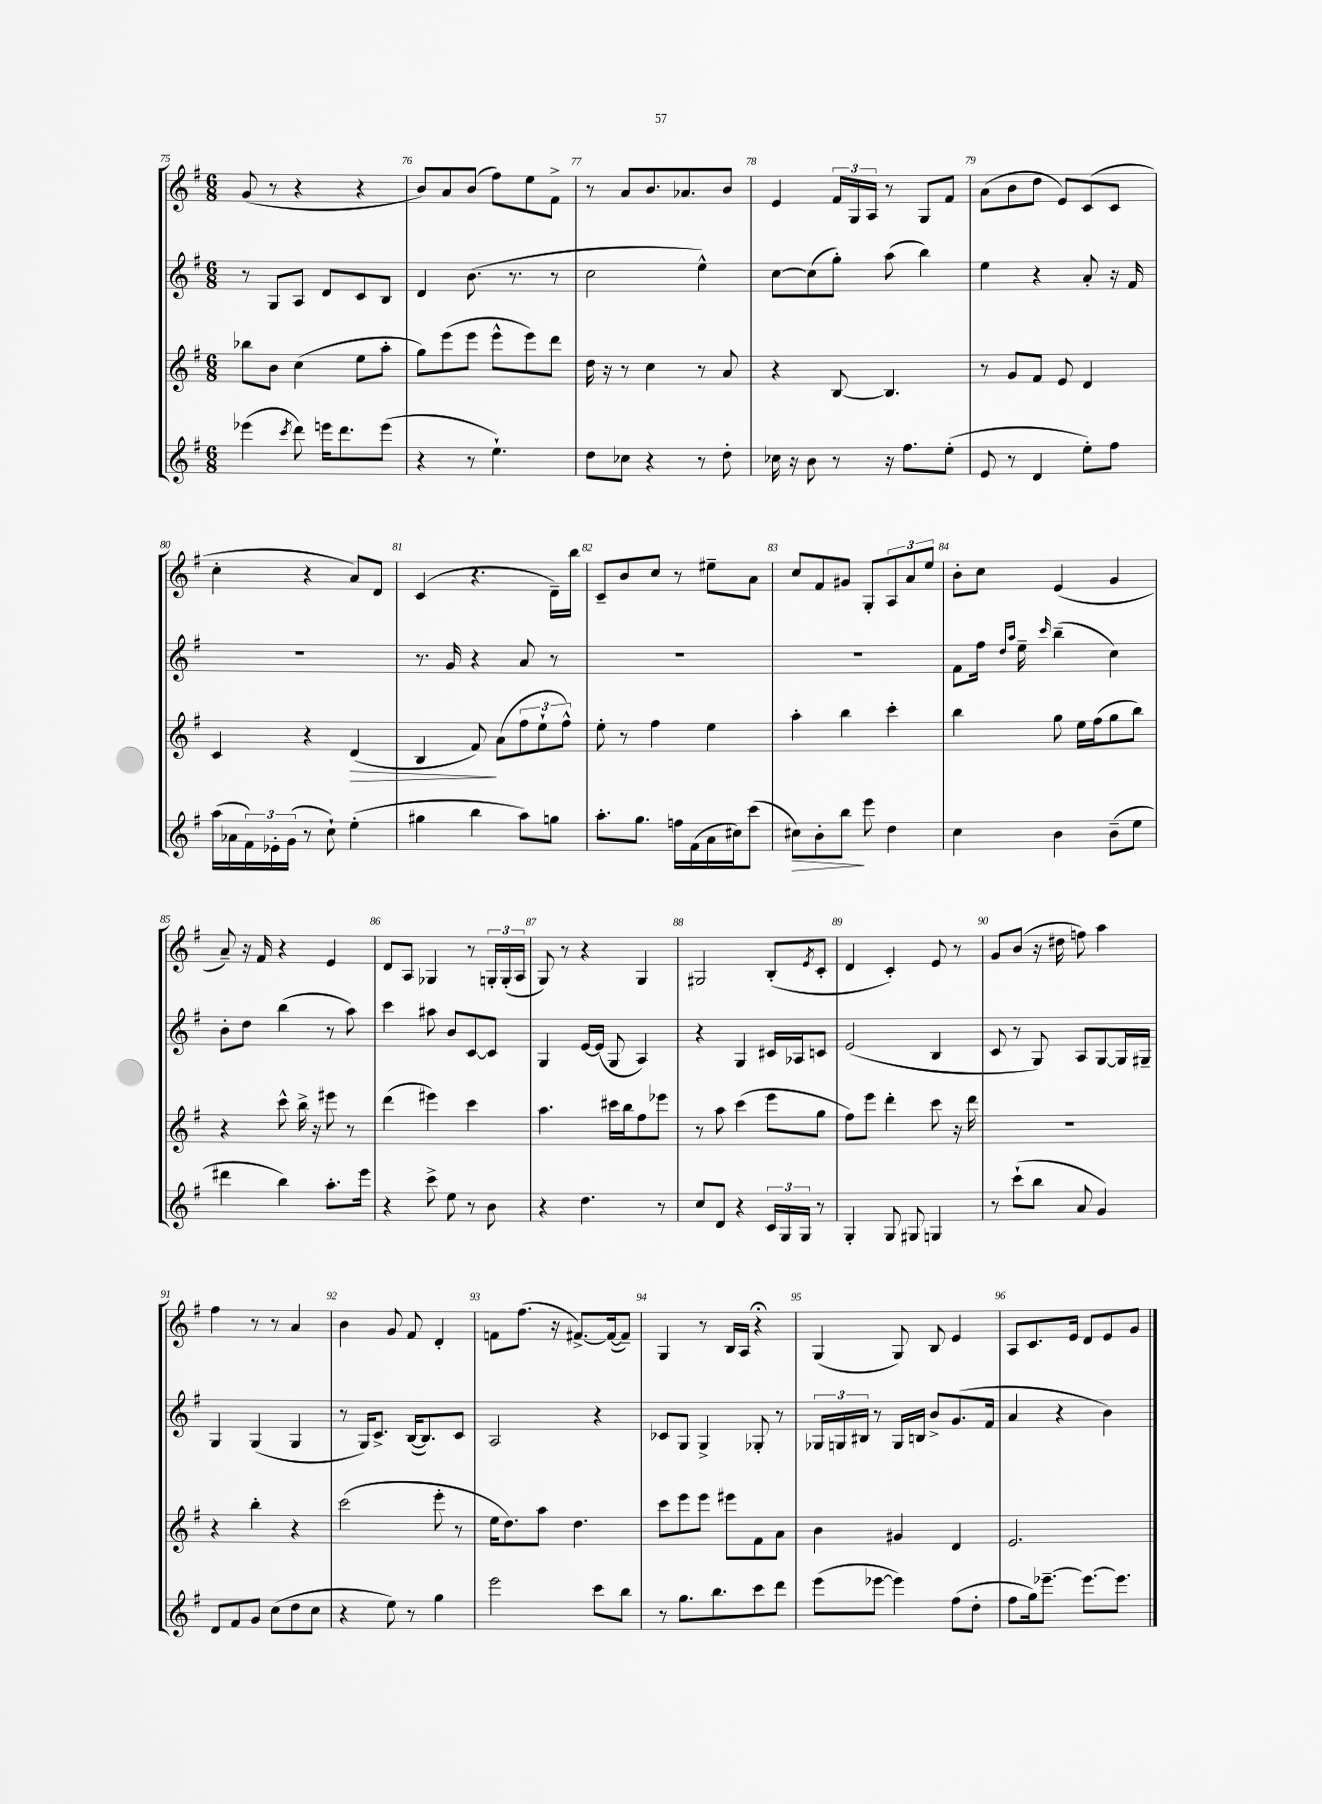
<<
\new StaffGroup <<
\new Staff = "s0" {
    \clef treble \key g \major \numericTimeSignature \time 6/8
    g'8( r8 r4 r4 |
    b'8) a'8 b'8( fis''8) e''8 fis'8-> |
    r8 a'8 b'8. aes'8. b'8 |
    e'4 \tuplet 3/2 { fis'16 g16 a16 } r8 g8 fis'8 |
    a'8( b'8 d''8 e'8) c'8( c'8 |
    c''4-. r4 a'8) d'8 |
    c'4( r4. d'16--) b''16 |
    c'8-- b'8 c''8 r8 eis''8-- a'8 |
    c''8 fis'8 gis'8 g8-. \tuplet 3/2 { a8 a'8 e''8 } |
    b'8-. c''8 e'4( g'4 |
    a'8--) r16 fis'16 r4 e'4 |
    d'8 a8 ges4 r8 \tuplet 3/2 { g16-. g16-.( a16 } |
    g8) r8 r4 g4 |
    gis2 b8-.( \acciaccatura { e'8 } c'8-. |
    d'4 c'4-.) e'8 r8 |
    g'8 b'8( r16 dis''16 f''8) a''4 |
    fis''4 r8 r8 a'4 |
    b'4 g'8 fis'8 d'4-. |
    f'8 fis''8.( r16 fis'8.~->) fis'16~( fis'8--) |
    g4 r8 b16 a16 r4\fermata |
    g4( g8) b8 e'4 |
    a8 c'8. e'16 d'8 e'8 g'8 \bar "|." |
}
\new Staff = "s1" {
    \clef treble \key g \major \numericTimeSignature \time 6/8
    r8 g8 a8 d'8 c'8 b8 |
    d'4 b'8.( r8. r8 |
    c''2 e''4-^) |
    c''8~ c''8( g''8-.) a''8( b''4) |
    e''4 r4 a'8-. r16 fis'16 |
    R2. |
    r8. g'16 r4 a'8 r8 |
    R2. |
    R2. |
    fis'8 fis''16 \grace { d''16 a''16 } e''16-- \grace { c'''16 } b''4--( c''4) |
    b'8-. d''8 b''4( r8 a''8) |
    c'''4 ais''8 b'8 c'8~ c'8 |
    g4 e'16~ e'16( g8 a4) |
    r4 g4 cis'16 aes16 c'8 |
    e'2( b4 |
    c'8 r8 g8) a8 g8~ g16 gis16-- |
    g4 g4( g4 |
    r8 g16) c'8.-> b16~( b8.) c'8 |
    a2 r4 |
    ces'8 g8 g4-> ges8-. r8 |
    \tuplet 3/2 { ges16 g16 bis16 } r8 g16 b16 b'8-> g'8.( fis'16 |
    a'4 r4 b'4) \bar "|." |
}
\new Staff = "s2" {
    \clef treble \key g \major \numericTimeSignature \time 6/8
    bes''8 b'8 c''4( e''8 a''8-. |
    g''8) e'''8( e'''8 e'''8-^ e'''8) d'''8 |
    d''16 r16 r8 c''4 r8 a'8 |
    r4 b8~ b4. |
    r8 g'8 fis'8 e'8 d'4 |
    c'4 r4 d'4\>( |
    b4 fis'8\!) a'8( \tuplet 3/2 { fis''8 e''8-! fis''8-^) } |
    e''8-. r8 fis''4 e''4 |
    a''4-. b''4 c'''4-. |
    b''4 g''8 e''16 fis''16( g''8 b''8) |
    r4 c'''8-^ b''16-> r16 eis'''8 r8 |
    d'''4( eis'''4) c'''4 |
    a''4. cis'''16 b''16 fis''8 ees'''8 |
    r8 a''8 c'''4( e'''8 g''8 |
    fis''8) e'''8 d'''4-. c'''8 r16 d'''16 |
    R2. |
    r4 b''4-. r4 |
    c'''2( e'''8-. r8 |
    e''16 d''8.) a''8 d''4. |
    c'''8 e'''8 e'''8 eis'''8 fis'8 a'8 |
    b'4 gis'4 d'4 |
    e'2. \bar "|." |
}
\new Staff = "s3" {
    \clef treble \key g \major \numericTimeSignature \time 6/8
    ees'''4( \acciaccatura { c'''8 } d'''8) e'''16 d'''8. e'''8( |
    r4 r8 e''4.-!) |
    d''8 ces''8 r4 r8 d''8-. |
    ces''16 r16 b'8 r8 r16 fis''8. e''8-.( |
    e'8 r8 d'4 e''8-.) fis''8 |
    a''16( aes'16 \tuplet 3/2 { fis'16) ees'16-. g'16( } r8 c''8-!) e''4-.( |
    gis''4 b''4 a''8) g''8 |
    a''8.-. g''8. f''16 fis'16( a'16 cis''16) c'''8( |
    cis''8\>) b'8-. b''8\! e'''8 d''4 |
    c''4 b'4 b'8--( e''8 |
    dis'''4 b''4) a''8.-. e'''16 |
    r4 c'''8-> e''8 r8 b'8 |
    r4 d''4. r8 |
    c''8 d'8 r4 \tuplet 3/2 { c'16 g16 g16 } r8 |
    g4-. g8 gis8 g4 |
    r8 c'''8-!( b''8 a'8 g'4) |
    d'8 fis'8 g'8 c''8( d''8 c''8 |
    r4 e''8) r8 g''4 |
    e'''2 c'''8 b''8 |
    r8 g''8. b''8. c'''8 d'''8 |
    e'''8( ees'''8~ ees'''4) fis''8( d''8-. |
    fis''8 g''16) ees'''8.~-- ees'''8.~ ees'''8. \bar "|." |
}
>>
>>
\layout { \context { \Score currentBarNumber = #75 \override BarNumber.break-visibility = ##(#f #t #t) barNumberVisibility = #all-bar-numbers-visible } }
